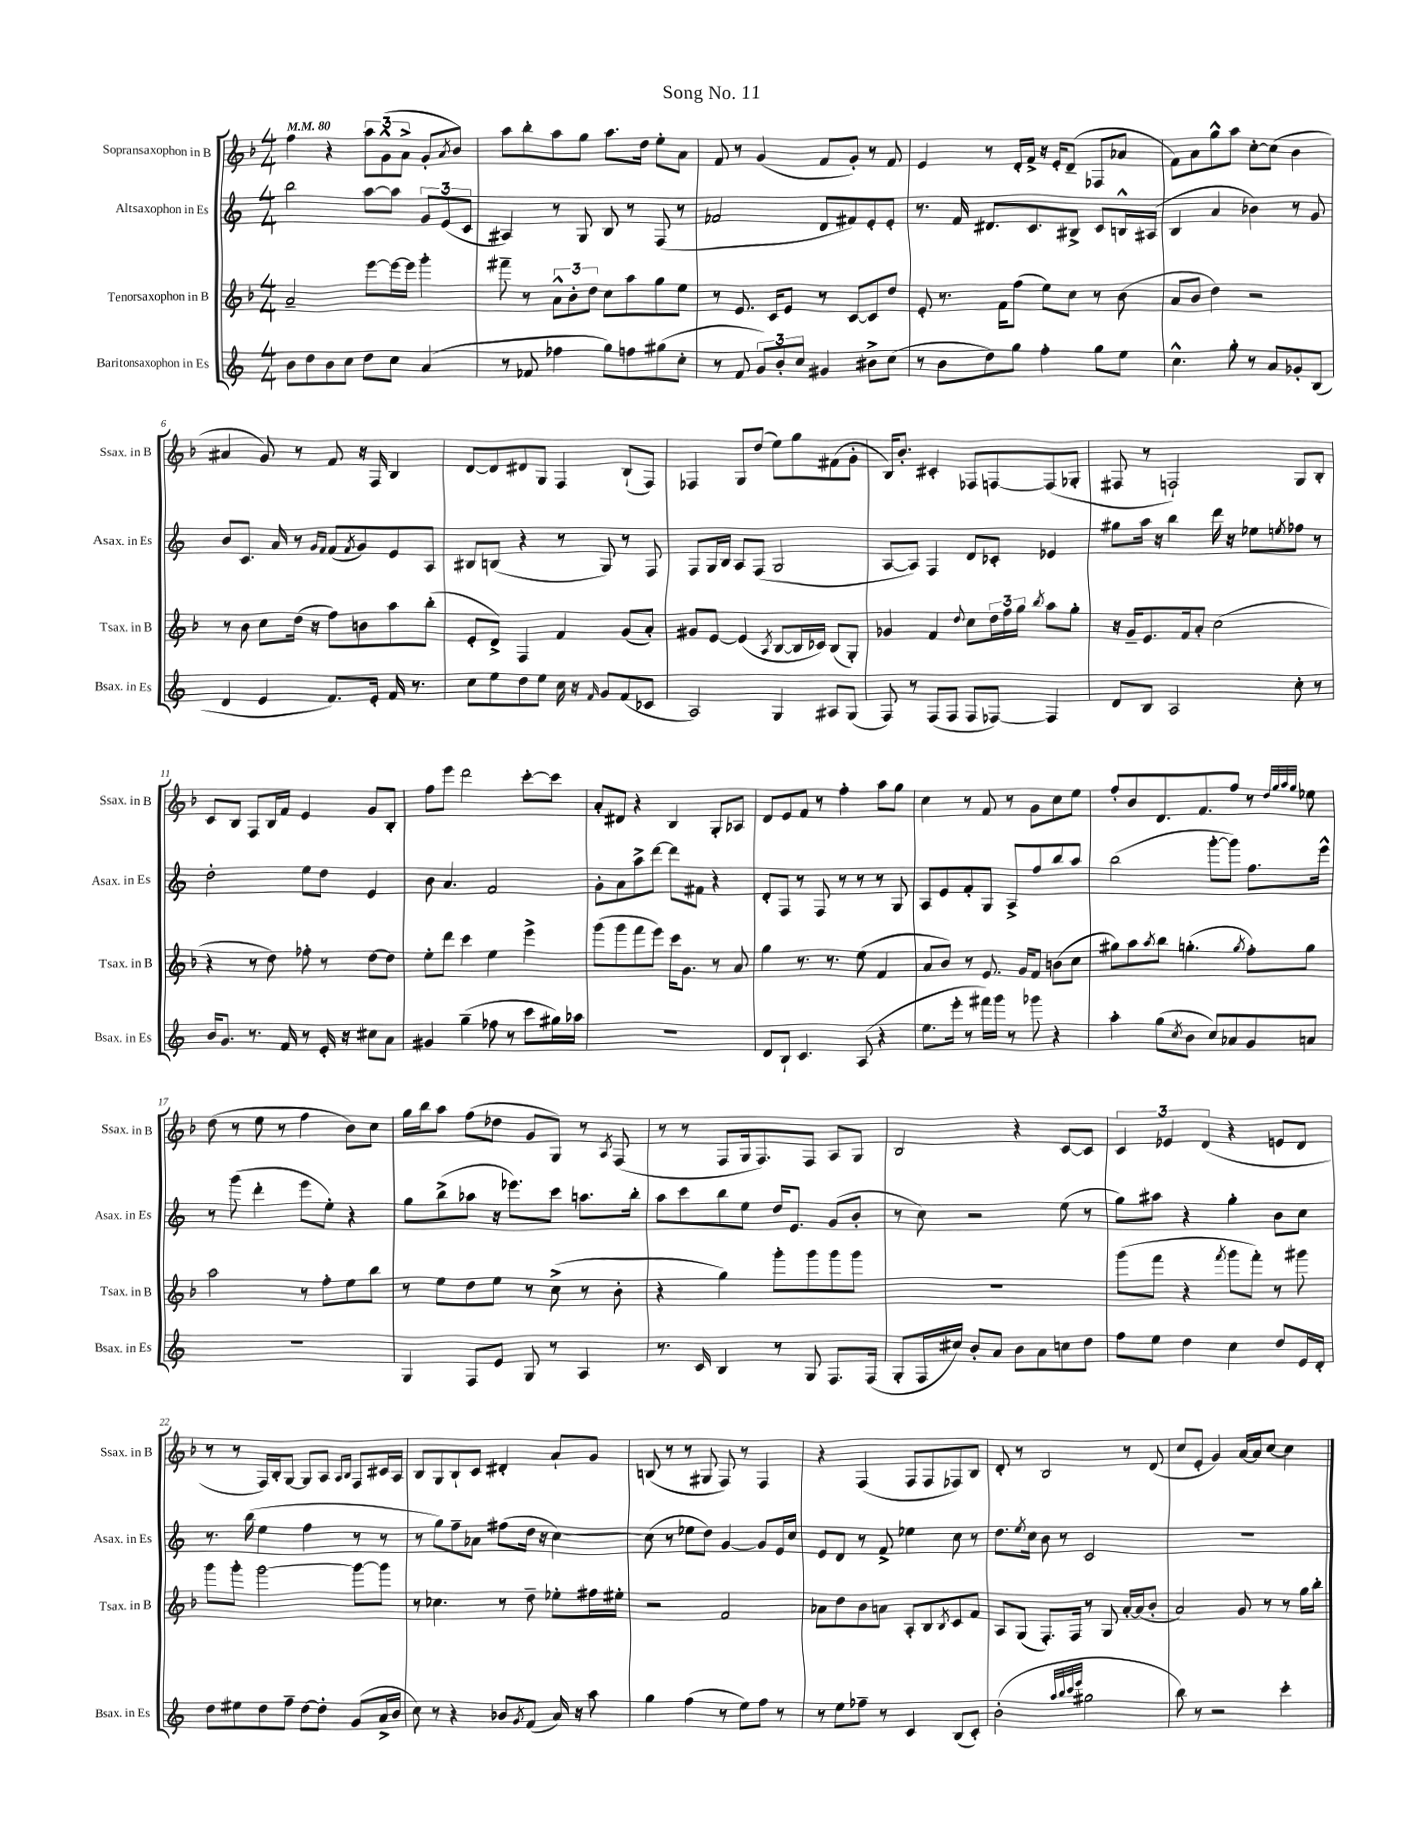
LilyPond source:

\header { title = "Song No. 11" }
<<
\new StaffGroup <<
\new Staff = "s0" \with { instrumentName = "Sopransaxophon in B" shortInstrumentName = "Ssax. in B" } {
    \clef treble \key f \major \numericTimeSignature \time 4/4 \tempo 4 = 80
    f''4 r4 \tuplet 3/2 { a''8 g'8-^( a'8-> } g'8-. \acciaccatura { a'8 } bes'8) |
    a''8 bes''8-. a''8 g''8 a''8. d''16 e''8-. a'8 |
    f'8 r8 g'4( f'8 g'8-.) r8 f'8 |
    e'4 r8 d'16-. f'16-> r16 e'16-. d'8--( fes8 aes'8 |
    f'8) a'8 g''8-^ a''8 c''8~-. c''8( bes'4 |
    ais'4 g'8) r8 f'8 r16 f16 bes4 |
    d'8~ d'8 dis'8 g8 f4 bes8-!( f8) |
    fes4 g8 d''8( e''8) g''8 fis'8( g'8-. |
    bes16) bes'8.-. cis'4-. fes8 f8~ f8( ges8-. |
    fis8 r8 f2-!) g8 bes8-. |
    c'8 bes8 f8 bes16 f'16 e'4 g'8 bes8-. |
    f''8 e'''8 d'''2 c'''8~-. c'''8 |
    a'8-. dis'8 r4 bes4 g8-. aes8 |
    d'8 e'8 f'8 r8 f''4-. a''8 g''8 |
    c''4 r8 f'8 r8 g'8 c''8 e''8 |
    f''8-. bes'8 d'8. f'8. f''8 r8 \grace { d''32 g''32 a''32 g''32 } ees''8 |
    d''8( r8 e''8 r8 f''4 bes'8) c''8 |
    g''16 bes''16 a''8 f''8( des''8 g'8 g8) r8 \acciaccatura { a8 } f8( |
    r8 r8 f8 g16 f8.) f8 a8 g8 |
    bes2 r4 c'8~ c'8 |
    \tuplet 3/2 { c'4 ees'4 d'4( } r4 e'8 d'8 |
    r8 r8 f16) bes16-. g8~ g8 a8 \grace { a16 bes16 } f8 cis'16 a16 |
    bes8 g8 bes8-! c'8 dis'4-. a'8-! g'8 |
    b8( r8 r8 gis8 f8) r8 f4 |
    r4 f4( f8 f8 fes8) bes8 |
    d'8-. r8 bes2 r8 d'8( |
    c''8 e'8-. g'4) a'16~ a'16 c''8~ c''4 \bar "|." |
}
\new Staff = "s1" \with { instrumentName = "Altsaxophon in Es" shortInstrumentName = "Asax. in Es" } {
    \clef treble \key c \major \numericTimeSignature \time 4/4
    b''2 a''8~ a''8 \tuplet 3/2 { g'8 e'8( c'8 } |
    ais4) r8 g8 b8 r8 f8( r8 |
    fes'2 d'8 fis'8) e'8-. e'8-. |
    r8. f'16 dis'8. c'8. bis8-> c'8 b16-^ ais16( |
    b4 a'4 bes'4) r8 g'8 |
    b'8 c'8. a'16 r8 \grace { g'16 f'16 } f'8( \acciaccatura { f'8 } g'8) e'8 a8 |
    bis8 b8( r4 r8 g8) r8 f8 |
    f8 g16 b16 a8 f8( g2 |
    a8~ a8) f4 d'8 ces'8-. ees'4 |
    gis''8 a''16 r16 b''4 d'''16 r16 ees''8 \acciaccatura { e''8 } fes''8 r8 |
    d''2-. e''8 d''8 e'4 |
    b'8 a'4. f'2 |
    g'8-. a'8 a''8-> d'''8~ d'''8 fis'8 r4 |
    d'8-. f8 r8 f8 r8 r8 r8 g8 |
    a8 e'8 f'8-. g8 a8-> f''8 b''8 a''8 |
    b''2( g'''8~-. g'''8) f''8. e'''16-^ |
    r8 g'''8( d'''4-. e'''8 e''8-.) r4 |
    g''8 b''8->( aes''8 r16 ees'''8.) c'''8 a''8. b''16-. |
    a''8 c'''8 b''8 e''8 d''16 e'8. g'8( b'8-. |
    r8 c''8) r2 e''8( r8 |
    g''8) ais''8 r4 g''4-. b'8 c''8 |
    r8. b''16( e''4 f''4 r8 r8 |
    r8 g''8) f''8-- aes'8 fis''8( d''16 r16 c''4~) |
    c''8( r8 ees''8 d''8) g'4~ g'8 e'16 c''16 |
    e'8 d'8 r8 f'8-> ees''4 c''8 r8 |
    d''8. \acciaccatura { e''8 } c''16 b'8 r8 c'2 |
    R1 \bar "|." |
}
\new Staff = "s2" \with { instrumentName = "Tenorsaxophon in B" shortInstrumentName = "Tsax. in B" } {
    \clef treble \key f \major \numericTimeSignature \time 4/4
    a'2-- e'''8~ e'''16~ e'''16 g'''4-. |
    fis'''8-- r8 \tuplet 3/2 { a'8-^ bes'8-. d''8 } c''8 a''8 g''8 e''8 |
    r8 e'8. c'16 e'8 r8 c'8~ c'8 d''8 |
    e'8-. r8. f'16 f''8( e''8) c''8 r8 bes'8( |
    a'8 bes'8 d''4) r2 |
    r8 bes'8 c''8 d''16( r16 f''8) b'8 a''8 bes''8-.( |
    e'8-. d'8->) f4 f'4 g'8( a'8-.) |
    gis'8 e'8~ e'4( \acciaccatura { a8 } bes8~ bes16 ces'16) bes8( g8-.) |
    ges'4 f'4 \appoggiatura { d''8 } c''8 \tuplet 3/2 { d''16 f''16 g''16 } \acciaccatura { bes''8 } a''8 g''8-. |
    r16 g'16-- e'8. f'16 a'8-. c''2( |
    r4 r8 d''8) fes''8-. r8 d''8~ d''8 |
    e''8-. d'''8 c'''4 e''4 e'''4-> |
    g'''8( g'''8 f'''8 e'''8) c'''16 g'8. r8 a'8 |
    g''4 r8. r8. e''8( f'4 |
    a'8 bes'8) r8 e'8. g'16 f'8 b'8( c''8 |
    gis''8) a''8 \acciaccatura { a''8 } bes''8 g''4.-.( \acciaccatura { g''8 } f''8-.) g''8 |
    a''2 r8 f''8-. e''8 bes''8 |
    r8 e''8 d''8 e''8 r8 c''8->( r8 bes'8-. |
    r4 g''4) g'''8-. g'''8 g'''8 g'''8 |
    R1 |
    g'''8( f'''8 r4 \acciaccatura { f'''8 } g'''8 f'''8-.) r8 gis'''8 |
    g'''8 g'''8-. g'''2~ g'''8~ g'''8 |
    r8 ces''4. r8 d''8-- ees''8-. fis''16 eis''16-. |
    r2 f'2 |
    aes'8 d''8 bes'8 a'8 a8-. bes8 \acciaccatura { bes8 } c'8 f'8 |
    a8 g8( f8.-.) f16 r8 g8 a'16~-. a'16( bes'8-. |
    a'2) g'8 r8 r8 g''16 bes''16-. \bar "|." |
}
\new Staff = "s3" \with { instrumentName = "Baritonsaxophon in Es" shortInstrumentName = "Bsax. in Es" } {
    \clef treble \key c \major \numericTimeSignature \time 4/4
    b'8 d''8 b'8 c''8 d''8 c''8 a'4( |
    r8 fes'8 fes''4 g''8) f''8 gis''8( c''8-. |
    r8 f'8 \tuplet 3/2 { g'8) b'8-. c''8 } gis'4 bis'8-> c''8( |
    r8 b'8 d''8) g''8 f''4-. g''8 e''8 |
    c''4.-^ g''8-. r8 a'8 ges'8-. b8( |
    d'4 e'4 f'8.) e'16-. f'16 r8. |
    c''8 e''8 d''8 e''8 c''16 r16 \grace { f'16 } g'8 f'8( ces'8 |
    a2) g4 ais8 g8( |
    f8) r8 f8( f8 f8 fes8~) fes4 |
    d'8 b8 a2 c''8-. r8 |
    b'16 g'8. r8. f'16 r8 e'16-. r16 cis''8 a'8 |
    gis'4 g''4--( fes''8 r8 c'''8 gis''16) aes''16 |
    R1 |
    d'8 b8-! c'4. a8( r4 |
    e''8. e'''16-. r8 fis'''16) g'''16 r8 ges'''8 r4 |
    a''4-. g''8( \acciaccatura { c''8 } b'8 c''8) aes'8 g'8 a'8 |
    R1 |
    g4 f8 e'8 g8 r8 a4 |
    r8. c'16 b4 r8 g8 f8. f16( |
    g8-. f16 cis''16) b'8-. a'8 b'8 a'8 c''8 d''8 |
    f''8 e''8 d''4 c''4 d''8 e'16 d'16-. |
    d''8 eis''8 d''8 f''8-- d''8~ d''8-. g'8( a'16-> b'16 |
    c''8) r8 r4 bes'8 \acciaccatura { g'8 } f'8( a'16) r16 a''8 |
    g''4 f''4( r8 e''8) f''8 r8 |
    r8 e''8 fes''8-- r8 c'4 b8( c'8-.) |
    b'2-.( \grace { a''32 b''32 c'''32 e'''32 } gis''2 |
    b''8) r8 r2 c'''4-. \bar "|." |
}
>>
>>
